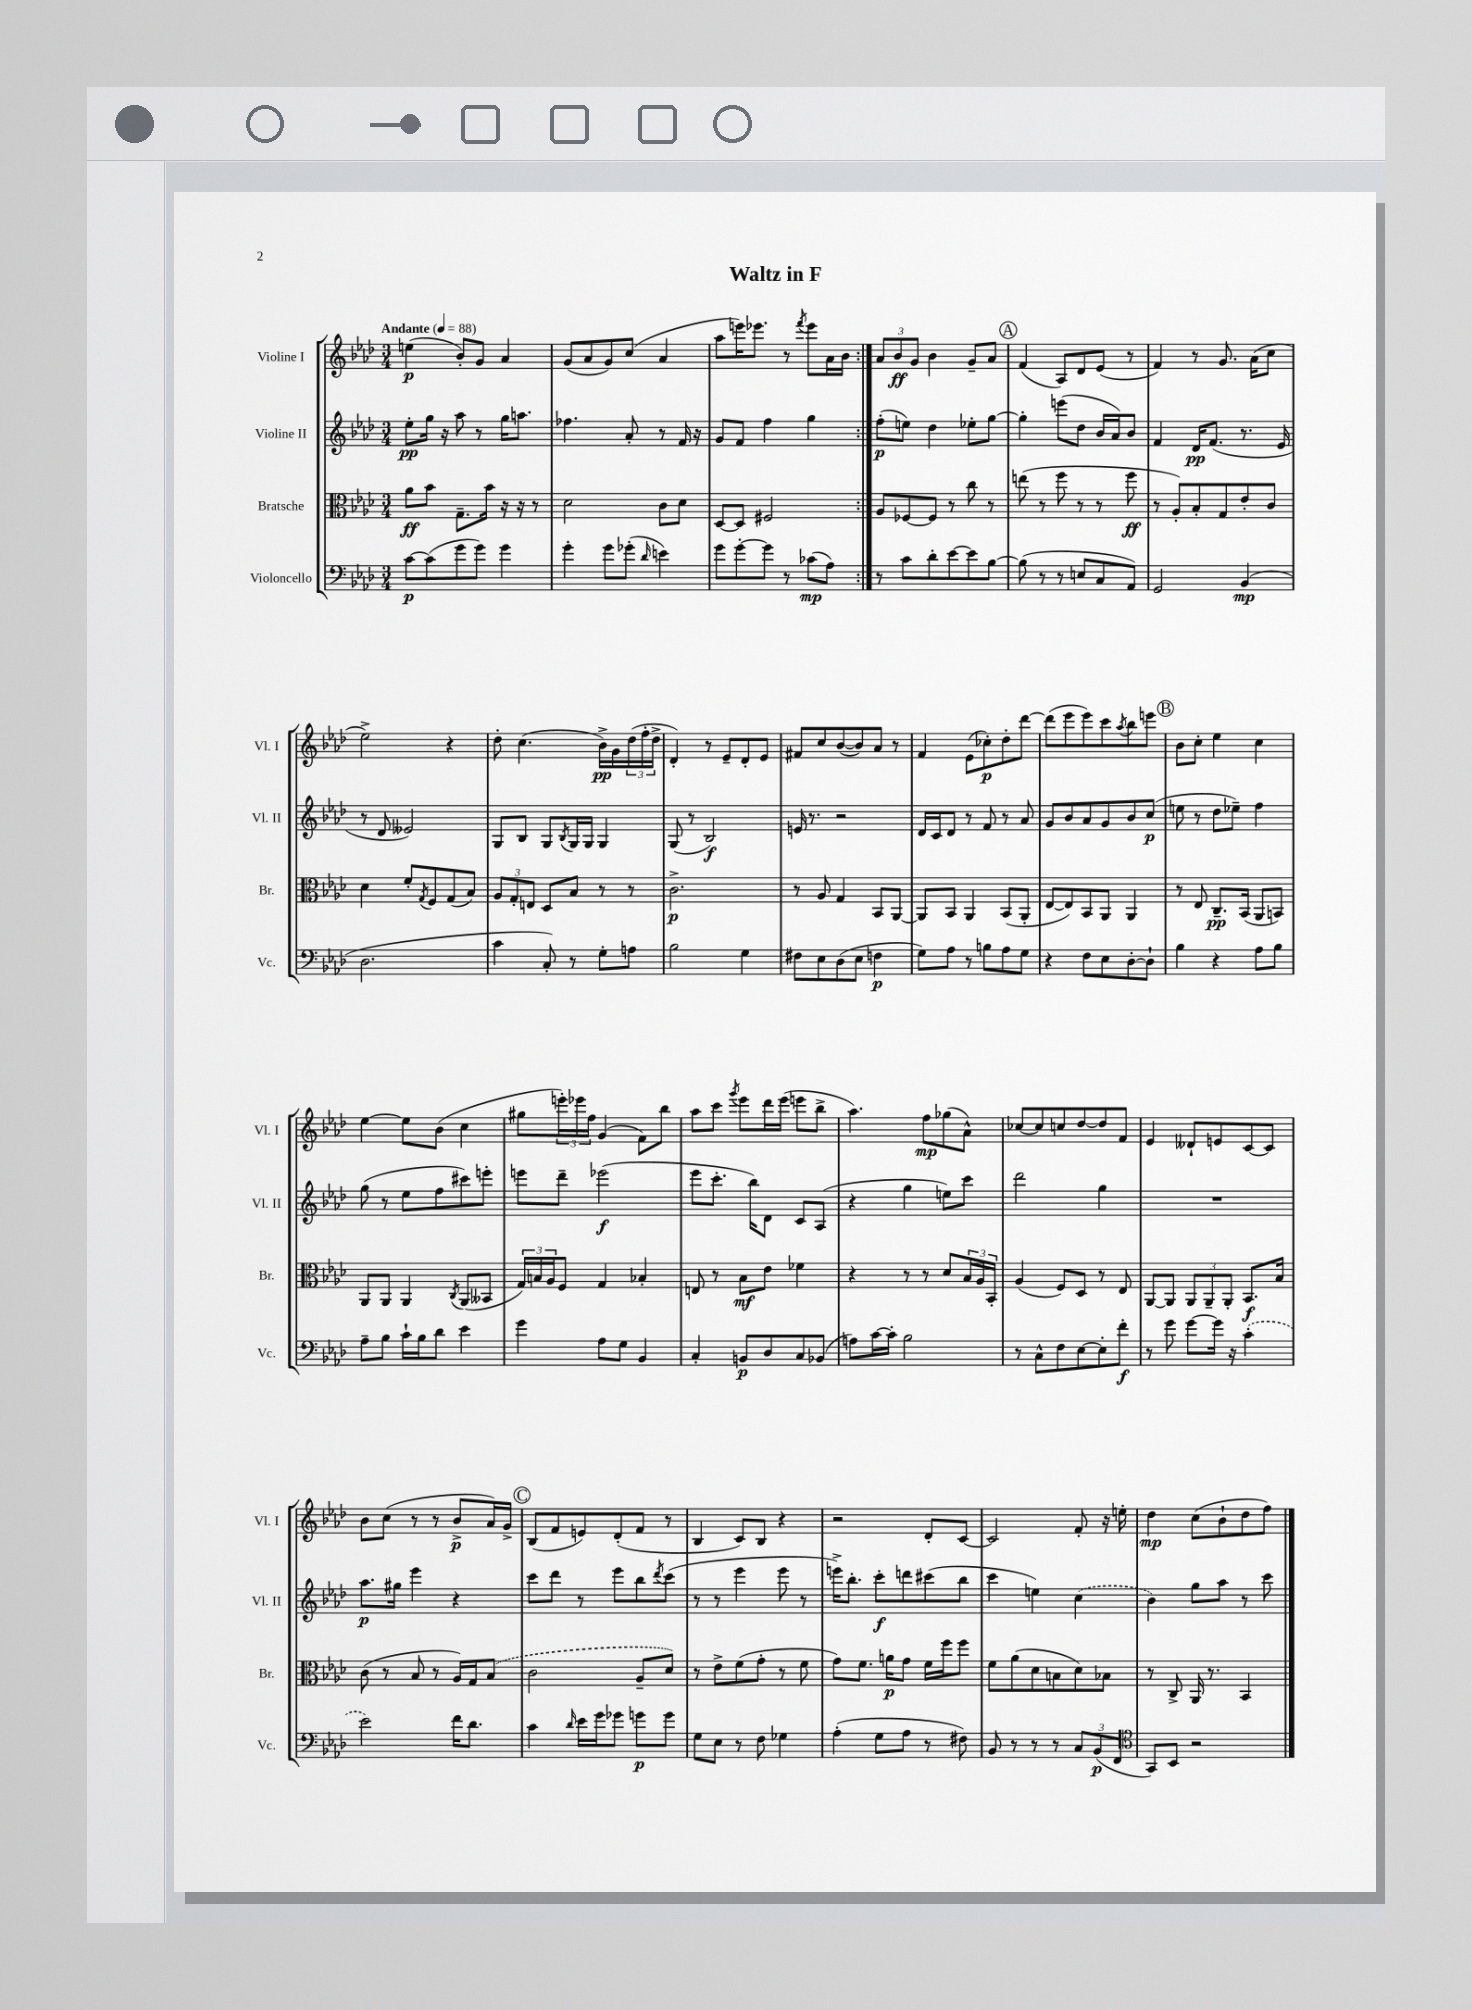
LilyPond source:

\header { title = "Waltz in F" }
<<
\new StaffGroup <<
\new Staff = "s0" \with { instrumentName = "Violine I" shortInstrumentName = "Vl. I" } {
    \clef treble \key aes \major \numericTimeSignature \time 3/4 \tempo "Andante" 4 = 88
    \repeat volta 2 { e''4\p( bes'8-.) g'8 aes'4 |
    g'8( aes'8 g'8) c''8( aes'4 |
    aes''8 e'''16) ees'''8. r8 \acciaccatura { f'''8 } ees'''8 aes'16 bes'16 | }
    \tuplet 3/2 { aes'8 bes'8\ff g'8 } bes'4 g'8-- aes'8 |
    \mark \markup { \circle "A" } f'4( aes8) des'8 ees'8( r8 |
    f'4) r8 g'8. aes'16( c''8 |
    ees''2->) r4 |
    des''8-. c''4.( bes'16->\pp) g'16 \tuplet 3/2 { des''16( f''16-. des''16-> } |
    des'4-.) r8 ees'8-- des'8-. ees'8 |
    fis'8 c''8 bes'8~( bes'8) aes'8 r8 |
    f'4 ees'8( ces''8-.\p) des''8-. des'''8~ |
    des'''8( ees'''8 ees'''8) c'''8 \acciaccatura { aes''8 } bes''8 e'''8 |
    \mark \markup { \circle "B" } bes'8 c''8-. ees''4 c''4 |
    ees''4~ ees''8 bes'8( c''4 |
    gis''8 \tuplet 3/2 { e'''16-.) ees'''16 f''16 } g'4( f'8) bes''8 |
    aes''8 c'''8 \acciaccatura { g'''8 } ees'''8 des'''16 ees'''16( e'''8 bes''8-> |
    aes''4.) f''8\mp ges''8( aes'8-^) |
    ces''8~ ces''8 c''8 des''8~ des''8 f'8 |
    ees'4 deses'8-! e'8 c'8~ c'8 |
    bes'8 c''8( r8 r8 bes'8->\p aes'16) g'16-> |
    \mark \markup { \circle "C" } bes8( f'8 e'8) des'8-.( f'8 r8 |
    bes4 c'8) bes8 r4 |
    r2 des'8-. c'8~ |
    c'2 f'8-. r16 e''16-. |
    des''4\mp c''8( bes'8-! des''8 f''8) \bar "|." |
}
\new Staff = "s1" \with { instrumentName = "Violine II" shortInstrumentName = "Vl. II" } {
    \clef treble \key aes \major \numericTimeSignature \time 3/4
    \repeat volta 2 { ees''8-.\pp g''16 r16 aes''8 r8 g''16 a''8. |
    fes''4. aes'8-. r8 f'16 r16 |
    g'8 f'8 f''4 g''4 | }
    f''8-.\p( e''8) des''4 ees''8-. g''8~ |
    \mark \markup { \circle "A" } g''4-. e'''8( des''8 bes'16 aes'16) bes'8 |
    f'4 des'16\pp f'8.( r8. ees'16 |
    r8 des'8 eeses'2) |
    g8 bes8 g8 \acciaccatura { bes8 } g16 g16 g4 |
    g8( r8 bes2\f) |
    e'16 r8. r2 |
    des'16 c'16 des'8 r8 f'8 r8 aes'8 |
    g'8 bes'8 aes'8 g'8 bes'8 c''8\p( |
    \mark \markup { \circle "B" } e''8 r8 des''8 ees''8--) f''4 |
    g''8( r8 ees''8 f''8 cis'''8) e'''8-. |
    e'''8 des'''8-- ees'''2\f( |
    ees'''8 c'''8.-. bes''16) des'8 c'8 aes8( |
    r4 g''4 e''8) c'''8 |
    des'''2 g''4 |
    R2. |
    aes''8.\p gis''16 ees'''4 r4 |
    \mark \markup { \circle "C" } c'''8 des'''8 r8 ees'''8 bes''8 \acciaccatura { des'''8 } c'''8( |
    r8 r8 ees'''4 ees'''8 r8 |
    e'''16->) bes''8.-. c'''8-.\f d'''8 cis'''8( bes''8 |
    c'''4 e''4) \once \slurDashed c''4( |
    bes'4) g''8 aes''8 r8 c'''8 \bar "|." |
}
\new Staff = "s2" \with { instrumentName = "Bratsche" shortInstrumentName = "Br." } {
    \clef alto \key aes \major \numericTimeSignature \time 3/4
    \repeat volta 2 { aes'8\ff bes'8 g8.-- bes'16 r16 r16 r8 |
    des'2 c'8 des'8 |
    des8~ des8 fis2 | }
    aes8 fes8~ fes8 r8 c''8 r8 |
    \mark \markup { \circle "A" } e''8( r8 f''8 r8 r8 f''8\ff |
    r8 aes8-.) bes8-. g8 ees'8-. c'8 |
    des'4 f'8-. \acciaccatura { g8 } f8 g8( bes8) |
    \tuplet 3/2 { aes8 g8-. e8 } des8 bes8 r8 r8 |
    c'2.->\p |
    r8 aes8 g4 bes,8 aes,8~ |
    aes,8 bes,8 aes,4 bes,8( aes,8-. |
    ees8~ ees8) bes,8 aes,8 aes,4 |
    \mark \markup { \circle "B" } r8 ees8 c8.--\pp bes,16( aes,8 b,8) |
    aes,8 aes,8 aes,4 \acciaccatura { c8 } aes,8( beses,8 |
    \tuplet 3/2 { g16) b16 aes16 } f8 g4 bes4-. |
    e8 r8 bes8\mf ees'8 fes'4 |
    r4 r8 r8 des'8 \tuplet 3/2 { bes16 aes16 bes,16-. } |
    aes4( f8) des8 r8 ees8 |
    aes,8~ aes,8 \tuplet 3/2 { aes,8 aes,8-- aes,8-. } bes,8.\f bes16 |
    c'8( r8 bes8 r8 aes16) g16 \once \slurDashed bes8( |
    \mark \markup { \circle "C" } c'2 aes8-- des'8) |
    r8 ees'8-> f'8( g'8-. r8 f'8 |
    g'8) f'8. a'16\p g'8 f'16 f''16 f''8 |
    f'8 aes'8( des'8 b8 des'8) bes8 |
    r8 c8-> aes,16 r8. bes,4 \bar "|." |
}
\new Staff = "s3" \with { instrumentName = "Violoncello" shortInstrumentName = "Vc." } {
    \clef bass \key aes \major \numericTimeSignature \time 3/4
    \repeat volta 2 { c'8~\p c'8( g'8 g'8) g'4 |
    g'4-. g'8 ges'8-.( \grace { des'16 } e'4) |
    g'8 g'8~-. g'8 r8 ces'8\mp( aes8) | }
    r8 c'8 des'8-. ees'8~ ees'8 bes8~ |
    \mark \markup { \circle "A" } bes8( r8 r8 e8 c8 aes,8) |
    g,2 bes,4\mp( |
    des2. |
    c'4 c8-.) r8 g8-. a8 |
    bes2 g4 |
    fis8 ees8 des8( ees8 f4\p |
    g8) aes8 r8 b8 aes8 g8 |
    r4 f8 ees8 des8~-. des8-! |
    \mark \markup { \circle "B" } bes4 r4 aes8 bes8 |
    aes8-- bes8 c'16-! bes16 des'8 ees'4 |
    g'4 aes8 g8 bes,4 |
    c4-. b,8\p des8 c8 bes,8( |
    a8) c'16~ c'16-. bes2 |
    r8 c8-^ f8 ees8~ ees8-. f'8-.\f |
    r8 g'8 g'8~ g'16 r16 \once \slurDashed c'4-.( |
    ees'2) f'16 des'8. |
    \mark \markup { \circle "C" } c'4 \grace { des'16 } ees'16 g'16 ges'8 g'8\p g'8 |
    g8 ees8 r8 f8 ges4 |
    aes4-.( g8 aes8 r8 fis8) |
    bes,8 r8 r8 r8 \tuplet 3/2 { c8 bes,8\p( f,8 } |
    \clef tenor g,8) bes,8 r2 \bar "|." |
}
>>
>>
\layout { \context { \Score \remove "Bar_number_engraver" } }
